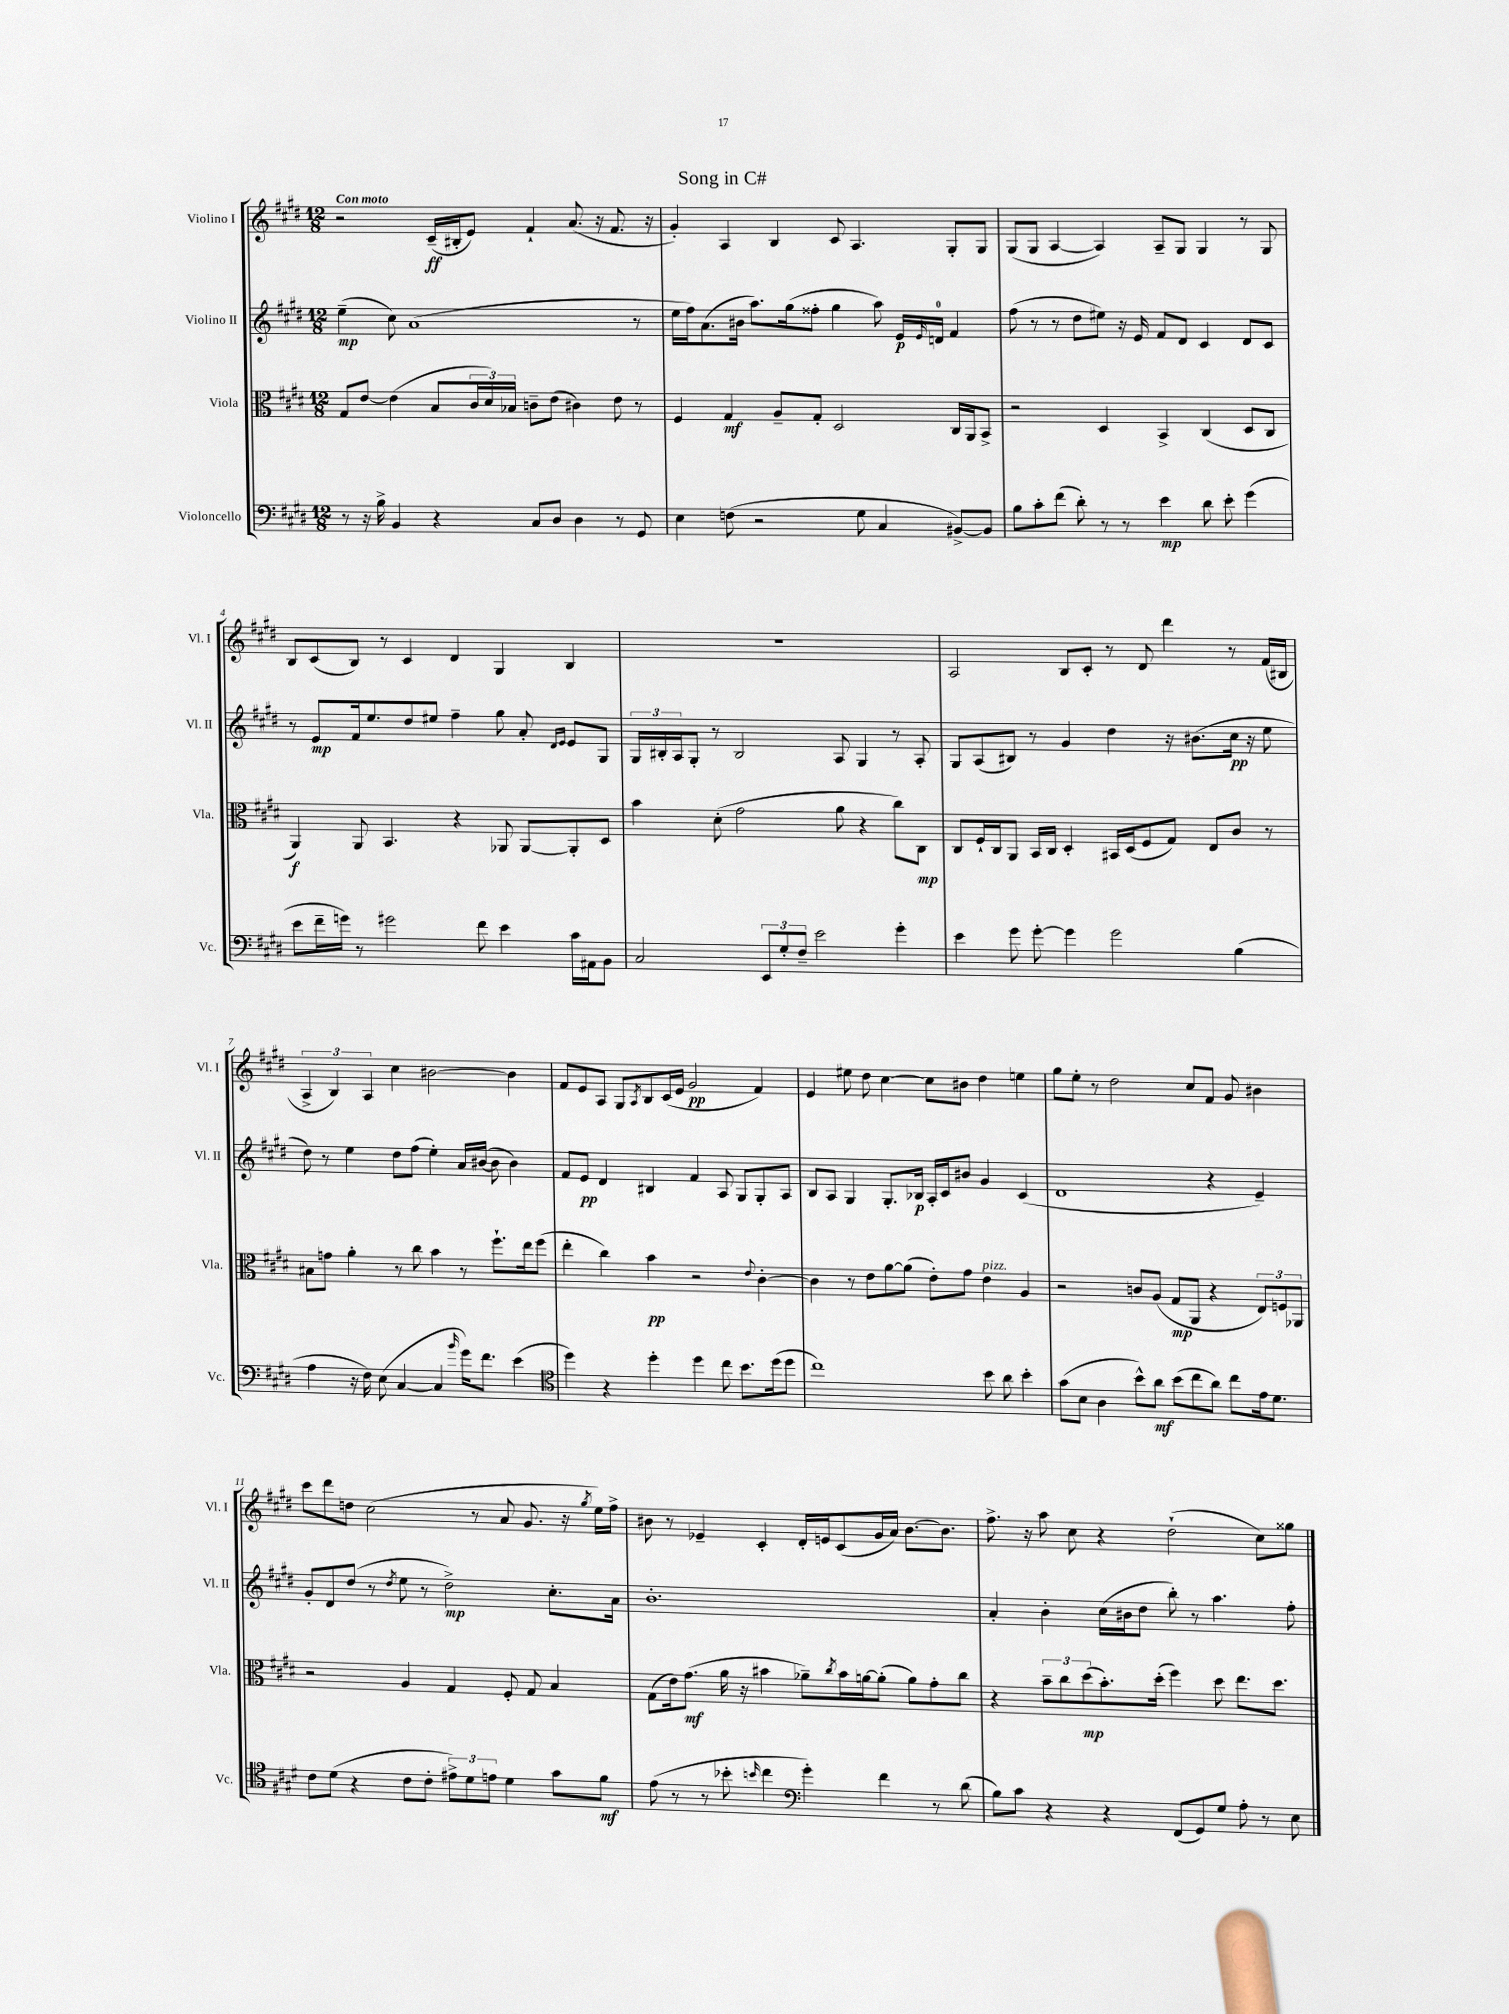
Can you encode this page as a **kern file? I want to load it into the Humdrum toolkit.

**kern	**kern	**kern	**kern
*staff4	*staff3	*staff2	*staff1
*clefF4	*clefC3	*clefG2	*clefG2
*k[f#c#g#d#]	*k[f#c#g#d#]	*k[f#c#g#d#]	*k[f#c#g#d#]
*M12/8	*M12/8	*M12/8	*M12/8
8r	8G#/L	(4ee~\	2r
16r	[8e/J	.	.
16B^\	.	.	.
4BB/	(4e\]	8cc#\)	.
.	.	(1a	.
4r	8B/L	.	(16c#~/LL
.	.	.	16B#'/J
.	24c#/L	.	8e/J)
.	24d#/)	.	.
.	24B-/JJ	.	.
8C#/L	8c~\L	.	4f#`/
8D#/J	(8e\J	.	.
4D#\	4c#\)	.	(8.a/
.	.	.	16r
8r	8e\	.	8.f#/
8GG#/	8r	8r	.
.	.	.	16r
=	=	=	=
4E\	4F#/	16ee\LL	4g#'/)
.	.	16ff#\J)	.
.	.	(8.a\	.
(8F\	4G#/	.	4A/
.	.	16b#\Jk	.
2r	.	8.aa\L)	.
.	8A~/L	.	4B/
.	.	(16gg#\k	.
.	8G#'/J	8ff##'\J	.
.	2D#/	4gg#\	8c#/
8G#\	.	.	4.A/
4C#/	.	8aa\)	.
.	.	16e/LL	.
.	.	16qqe/	.
.	.	16d/JJ	.
[8BB#^/L)	16C#/LL	4f#/	8G#'/L
.	16AA/J	.	.
8BB#/]J	8BB^/J	.	8G#/J
=	=	=	=
8B\L	2r	(8ff#\	(8G#/L
8c#'\	.	8r	8G#/J
(8f#\J	.	8r	[4A/
8d#'\)	.	8dd#\L	.
8r	4D#/	8ee#\J)	4A/])
8r	.	16r	.
.	.	16e/	.
4e\	4BB^/	8f#/L	8A~/L
.	.	8d#/J	8G#/J
8d#\	(4C#/	4c#/	4G#/
8e'\	.	.	.
(4g#\	8D#/L	8d#/L	8r
.	8C#/J	8c#/J	8G#/
=	=	=	=
8e\L	4AA/)	8r	8B/L
16f#~\L	.	8e/L	(8c#/
16g\JJ)	.	.	.
8r	8AA/	16f#/k	8B/J)
.	.	8.ee/	.
2g#\	4.BB/	.	8r
.	.	8dd#/	4c#/
.	.	8ee#/J	.
.	4r	4ff#~\	4d#/
8f#\	.	.	.
4e\	8AA-/	8gg#\	4G#/
.	[8AA-/L	8a'/	.
.	.	16qqd#/LL	.
.	.	16qqe/JJ	.
16c#\LL	8AA-'/]	8e/L	4B/
16AA#\J	.	.	.
8BB\J	8D#/J	8G#/J	.
=	=	=	=
2C#/	4b\	24G#/LL	1.r
.	.	24B#'/	.
.	.	24A/J	.
.	.	8G#'/J	.
.	(8d#'\	8r	.
.	2g#\	2B#/	.
12EE/L	.	.	.
12G#'/	.	.	.
12F#~/J	.	.	.
2e\	.	.	.
.	8a\	8A/	.
.	4r	4G#/	.
4g#'\	8cc#\L)	8r	.
.	8C#\J	8A'/	.
=	=	=	=
4e\	8C#/L	8G#/L	2A/
.	16F#`/L	(8A/	.
.	16C#/J	.	.
8g#\	8AA/J	8B#/J)	.
[8g#'\	16BB/LL	8r	.
.	16C#/JJ	.	.
4g#\]	4D#'/	4g#/	8B/L
.	.	.	8c#'/J
2g#\	16BB#/LL	4dd#\	8r
.	(16D#/J	.	.
.	8F#/	.	8d#/
.	8G#/J)	16r	4ddd#\
.	.	(8.b#\L	.
.	8E/L	.	.
(4B\	8c#/J	16cc#\Jk	8r
.	.	16r	.
.	8r	8ee\	(16f#/LL
.	.	.	16B#/JJ
=	=	=	=
4A\	8B#\L	8dd#\)	6A^/
.	8g\J	8r	.
.	.	.	6B/)
16r	4a'\	4ee\	.
16F#\)	.	.	.
.	.	.	6A/
(8E\	.	.	.
[4C#/	8r	8dd#\L	4cc#\
.	8cc#\	(8ff#\J	.
4C#/]	4b\	4ee'\)	[2b#\
16qqb/	.	.	.
16g#\LK)	8r	16a/LL	.
8.f#\J	.	([16b#/JJ	.
.	8.ff#`\L	8b#\]	.
(4e\	.	4b#\)	4b#\]
.	16ee\k	.	.
.	(8ff#\J	.	.
=	=	=	=
*clefC4	*	*	*
4dd#\)	4ee'\	8f#/L	8f#/L
.	.	8e/J	8e/
4r	4cc#\)	4d#/	8A/J
.	.	.	8G#/L
.	.	.	8qA/
4dd#'\	4b\	4B#/	8B/
.	.	.	(16c#/L
.	.	.	16e/JJ
4dd#\	2r	4f#/	2g#/
8cc#\	.	8A/	.
8.b\L	.	8G#/L	.
.	8qqe/	.	.
.	[4c#'\	8G#'/	4f#/)
(16dd#\k	.	.	.
8dd#\J	.	8A/J	.
=	=	=	=
1cc#)	4c#\]	8B/L	4e/
.	.	8A/J	.
.	8r	4G#/	8ee#\
.	8e\L	.	8dd#\
.	[8a\	8.G#'/L	[4cc#\
.	(8a\]J	.	.
.	.	16B-/Jk	.
.	8e'\L)	16A'/LL	8cc#\]L
.	.	16c#/J	.
.	8g#\J	8b#/J	8b#\J
8b\	4e\	4g#/	4dd#\
8a\	.	.	.
4b'\	4A/	(4c#/	4ee\
=	=	=	=
(8g#\L	2r	1d#	8gg#\L
8B\J	.	.	8ee'\J
4A\	.	.	8r
.	.	.	2dd#\
8b^^\L)	8c/L	.	.
8a\J	(8A/J	.	.
(8b\L	8G#/L	.	.
8cc#\	8AA/J	.	8cc#/L
8a\J)	4r	4r	8f#/J
8cc#\L	.	.	8g#/
16e\k	12E/L)	4e~/)	4b#\
8.d#\J	.	.	.
.	12F/	.	.
.	12AA-/J	.	.
=	=	=	=
8c#\L	2r	8g#'/L	8ccc#\L
(8d#\J	.	8d#/	8ddd#\
4r	.	(8dd#/J	8dd\J
.	.	8r	(2cc#\
.	.	8qdd#/	.
8c#\L	4A/	8ee\	.
8c#'\J	.	8r	.
12e#^\L)	4G#/	2dd#^\)	.
12d#\	.	.	.
.	.	.	8r
12e\J	.	.	.
4d#\	8F#'/	.	8a/
.	8G#/	.	8.g#/
8g#\L	4B/	8.cc#'\L	.
.	.	.	16r
.	.	.	8qgg#/
8f#\J	.	.	16ee\LL)
.	.	16a\Jk	16ff#^\JJ
=	=	=	=
(8e\	(8G#\L	1.b'	8b#\
8r	16e\k)	.	8r
.	(8.g#\J	.	.
8r	.	.	4e-~/
8b-'\	16a\	.	.
.	16r	.	.
16qqb/	.	.	.
4cc#\	4b#\	.	4c#'/
*clefF4	*	*	*
4g#'\)	8a-~\L)	.	16d#'/LL
.	.	.	16e/J
.	8qcc#/	.	.
.	16b#\L	.	(8c#/
.	[16a\J	.	.
4f#\	(8a'\]J	.	16g#/L
.	.	.	16a/JJ)
.	8a\L)	.	[8.b#\L
8r	8g#'\	.	.
.	.	.	8.b#\]J
(8d#\	8cc#\J	.	.
=	=	=	=
8B\L)	4r	4a'/	8.ff#^\
8c#\J	.	.	.
.	.	.	16r
4r	12b~\L	4b'\	8aa\
.	12cc#\	.	.
.	.	.	8cc#\
.	(12dd#\	.	.
4r	8.b'\)	(16cc#\LL	4r
.	.	16b#\J	.
.	.	8dd#\J	.
.	(16dd#'\Jk	.	.
(8FF#/L	4ff#\)	8bb'\)	(2dd#`\
8GG#/)	.	8r	.
8G#/J	8dd#\	4.aa\	.
8A'\	8.ee\L	.	.
8r	.	.	8cc#\L)
.	8.dd#\J	.	.
8E\	.	8ff#'\	8gg##\J
==	==	==	==
*-	*-	*-	*-
